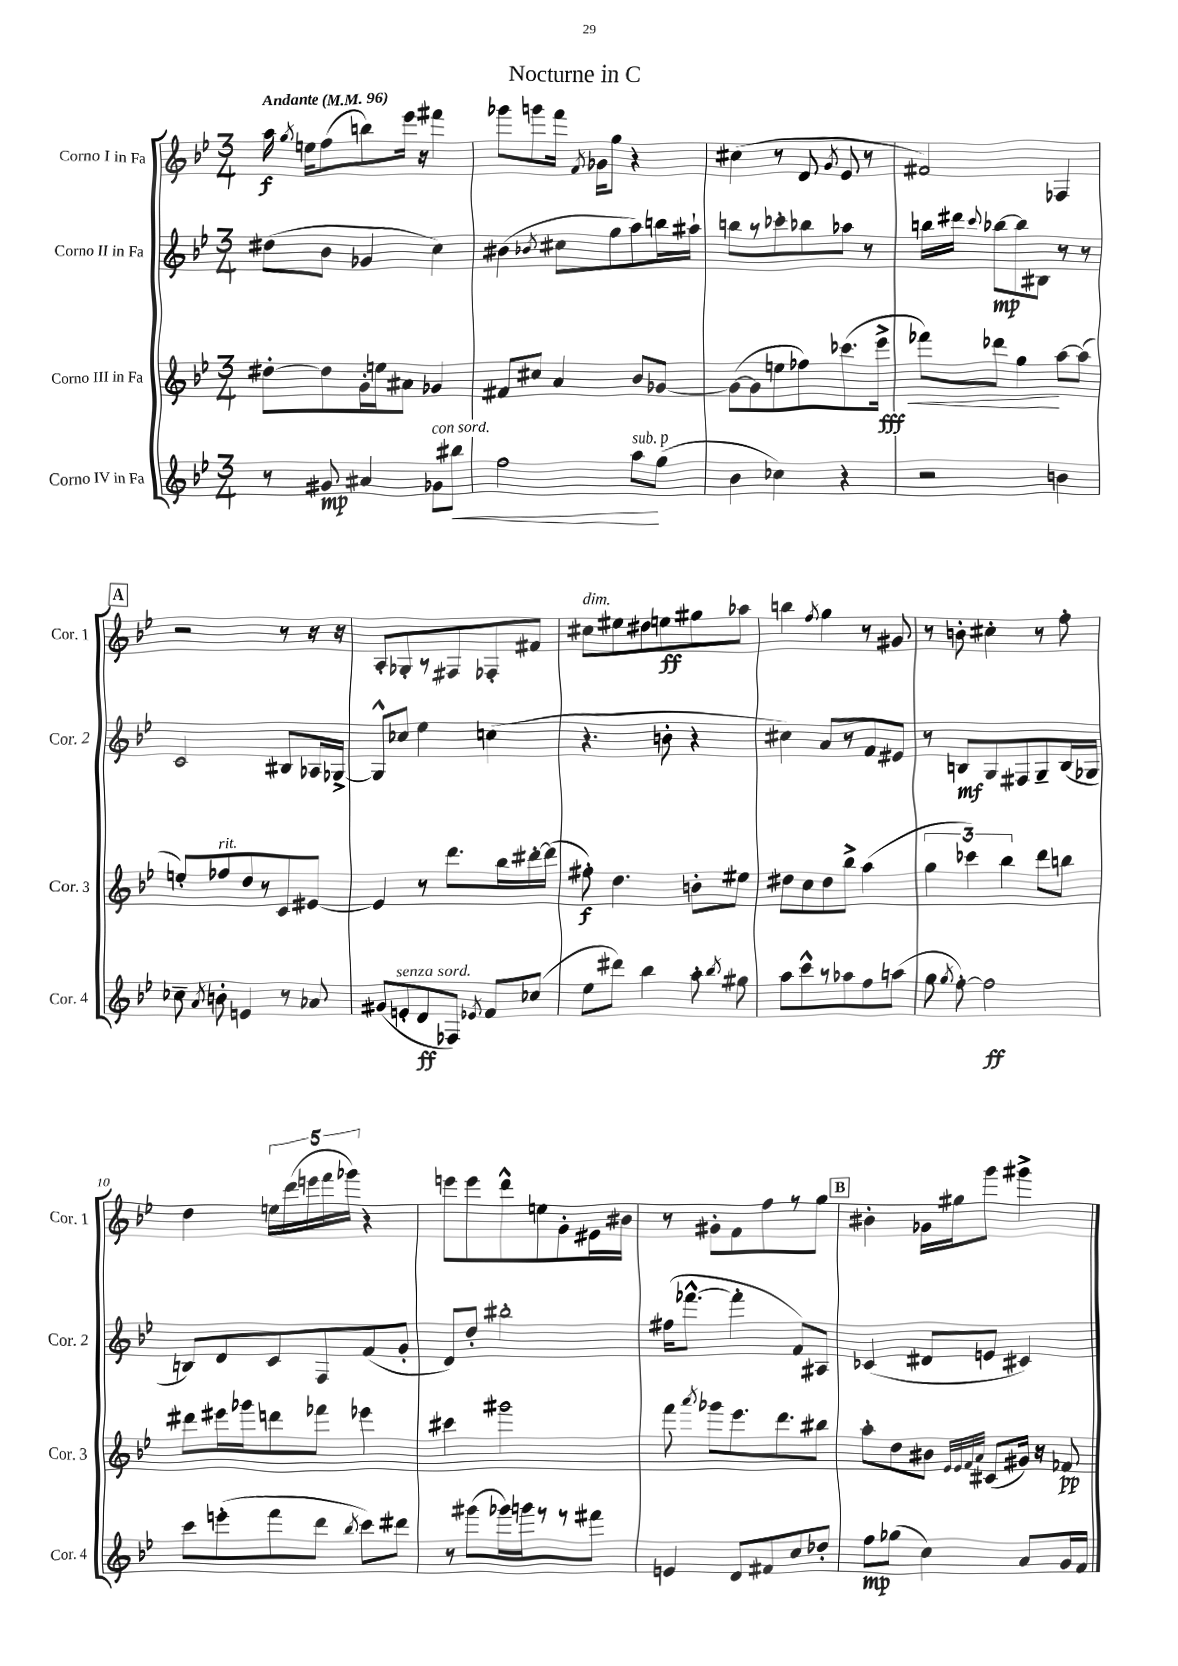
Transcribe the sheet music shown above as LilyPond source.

\header { title = "Nocturne in C" }
<<
\new StaffGroup <<
\new Staff = "s0" \with { instrumentName = "Corno I in Fa" shortInstrumentName = "Cor. 1" } {
    \clef treble \key bes \major \numericTimeSignature \time 3/4 \tempo "Andante" 4 = 96
    \autoBeamOff a''16\f \acciaccatura { g''8 } e''16[ f''8( b''8) ees'''16] r16 fis'''4 |
    ges'''8[ g'''8 f'''16] \acciaccatura { f'8 } ges'16[ g''8] r4 |
    cis''4( r8 d'8 \acciaccatura { g'8 } ees'8 r8 |
    fis'2) fes4 |
    \mark \markup { \box "A" } r2 r8 r16 r16 |
    a8[-. ges8-. r8 fis8 fes8-. fis'8] |
    cis''8[^\markup { \italic "dim." } eis''8 dis''8 e''8\ff gis''8 aes''8] |
    b''4 \acciaccatura { f''8 } g''4 r8 gis'8 |
    r8 b'8-. cis''4-. r8 f''8-. |
    d''4 \tuplet 5/4 { e''16[ d'''16( e'''16 f'''16 ges'''16]) } r4 |
    e'''8[ e'''8 d'''8-^ e''8 g'8-. eis'16 bis'16] |
    r8 gis'8[-. f'8 f''8 r8 g''8] |
    \mark \markup { \box "B" } bis'4-. ges'16[ gis''16 g'''8] gis'''4-> \bar "|." |
}
\new Staff = "s1" \with { instrumentName = "Corno II in Fa" shortInstrumentName = "Cor. 2" } {
    \clef treble \key bes \major \numericTimeSignature \time 3/4
    \autoBeamOff dis''8[( bes'8] ges'4 c''4) |
    bis'4( \acciaccatura { bes'8 } cis''8[ g''8 a''8) b''16 ais''16]-! |
    b''8[ r8 ces'''8-. bes''8 aes''8] r8 |
    b''16[ dis'''16] \appoggiatura { c'''8 } bes''8[~\mp bes''8 bis8] r8 r8 |
    \mark \markup { \box "A" } c'2 bis8[ aes16 ges16]~-> |
    ges8[-^ ces''8] ees''4 c''4( |
    r4. b'8-. r4 |
    cis''4) a'8[ r8 f'8 eis'8] |
    r8 b8[\mf g8 fis8 g8-- b16( ges16] |
    b8[) d'8 c'8 f8 f'8( g'8]-. |
    d'8[) d''8]-. bis''2-. |
    fis''16[( fes'''8.]~-^ fes'''4-. f'8[) ais8] |
    \mark \markup { \box "B" } ces'4( dis'8[ e'8] cis'4) \bar "|." |
}
\new Staff = "s2" \with { instrumentName = "Corno III in Fa" shortInstrumentName = "Cor. 3" } {
    \clef treble \key bes \major \numericTimeSignature \time 3/4
    \autoBeamOff dis''8[~-. dis''8 g'16-. e''16 ais'8] ges'4 |
    fis'8[ cis''8] a'4 bes'8[ ges'8]~ |
    ges'8[~( ges'8 e''8 fes''8) ces'''8.( ees'''16]->\fff\< |
    fes'''8[) des'''8] g''4\! a''8[~ a''8]( |
    \mark \markup { \box "A" } e''8[-.) fes''8^\markup { \italic "rit." } d''8 r8 c'8 eis'8]~ |
    eis'4 r8 d'''8.[ bes''16 dis'''16~-. dis'''16]( |
    fis''8-.\f) d''4. b'8[-. eis''8] |
    dis''8[ c''8 dis''8 bes''8]-> a''4( |
    \tuplet 3/2 { g''4 ces'''4) bes''4 } d'''8[ b''8] |
    dis'''8[ eis'''16 ges'''16 d'''8 fes'''8] ees'''4 |
    cis'''4 gis'''2 |
    f'''8 \acciaccatura { a'''8 } ges'''8[ ees'''8. d'''8. bis''8] |
    \mark \markup { \box "B" } a''8[-. d''8 bis'8] \grace { ees'32[ ees'32 f'32 a'32] } cis'8[( gis'16]) r16 fes'8\pp \bar "|." |
}
\new Staff = "s3" \with { instrumentName = "Corno IV in Fa" shortInstrumentName = "Cor. 4" } {
    \clef treble \key bes \major \numericTimeSignature \time 3/4
    \autoBeamOff r8 gis'8\mp ais'4 ges'8[^\markup { \italic "con sord." } bis''8]\< |
    f''2 a''8[\!^\markup { \italic "sub. p" } g''8]( |
    bes'4 ces''4) r4 |
    r2 b'4 |
    \mark \markup { \box "A" } ces''8-- \acciaccatura { a'8 } b'8-. e'4 r8 aes'8 |
    gis'8[( e'8-.^\markup { \italic "senza sord." } d'8\ff fes8]) \acciaccatura { ees'8 } f'8[ ces''8]( |
    ees''8[ dis'''8]) bes''4 a''8-. \acciaccatura { bes''8 } gis''8 |
    a''8[ c'''8-^ r8 aes''8 f''8 a''8]( |
    g''8 \acciaccatura { g''8 } f''8~-.) f''2\ff |
    c'''8[ e'''8-.( f'''8 d'''8] \acciaccatura { bes''8 } c'''8[) dis'''8] |
    r8 gis'''8[( ges'''16) g'''16 r8 r8 fis'''8] |
    e'4 d'8[ fis'8 c''8 des''8]-. |
    \mark \markup { \box "B" } f''8[\mp ges''8]( c''4) a'8[ g'16 f'16] \bar "|." |
}
>>
>>
